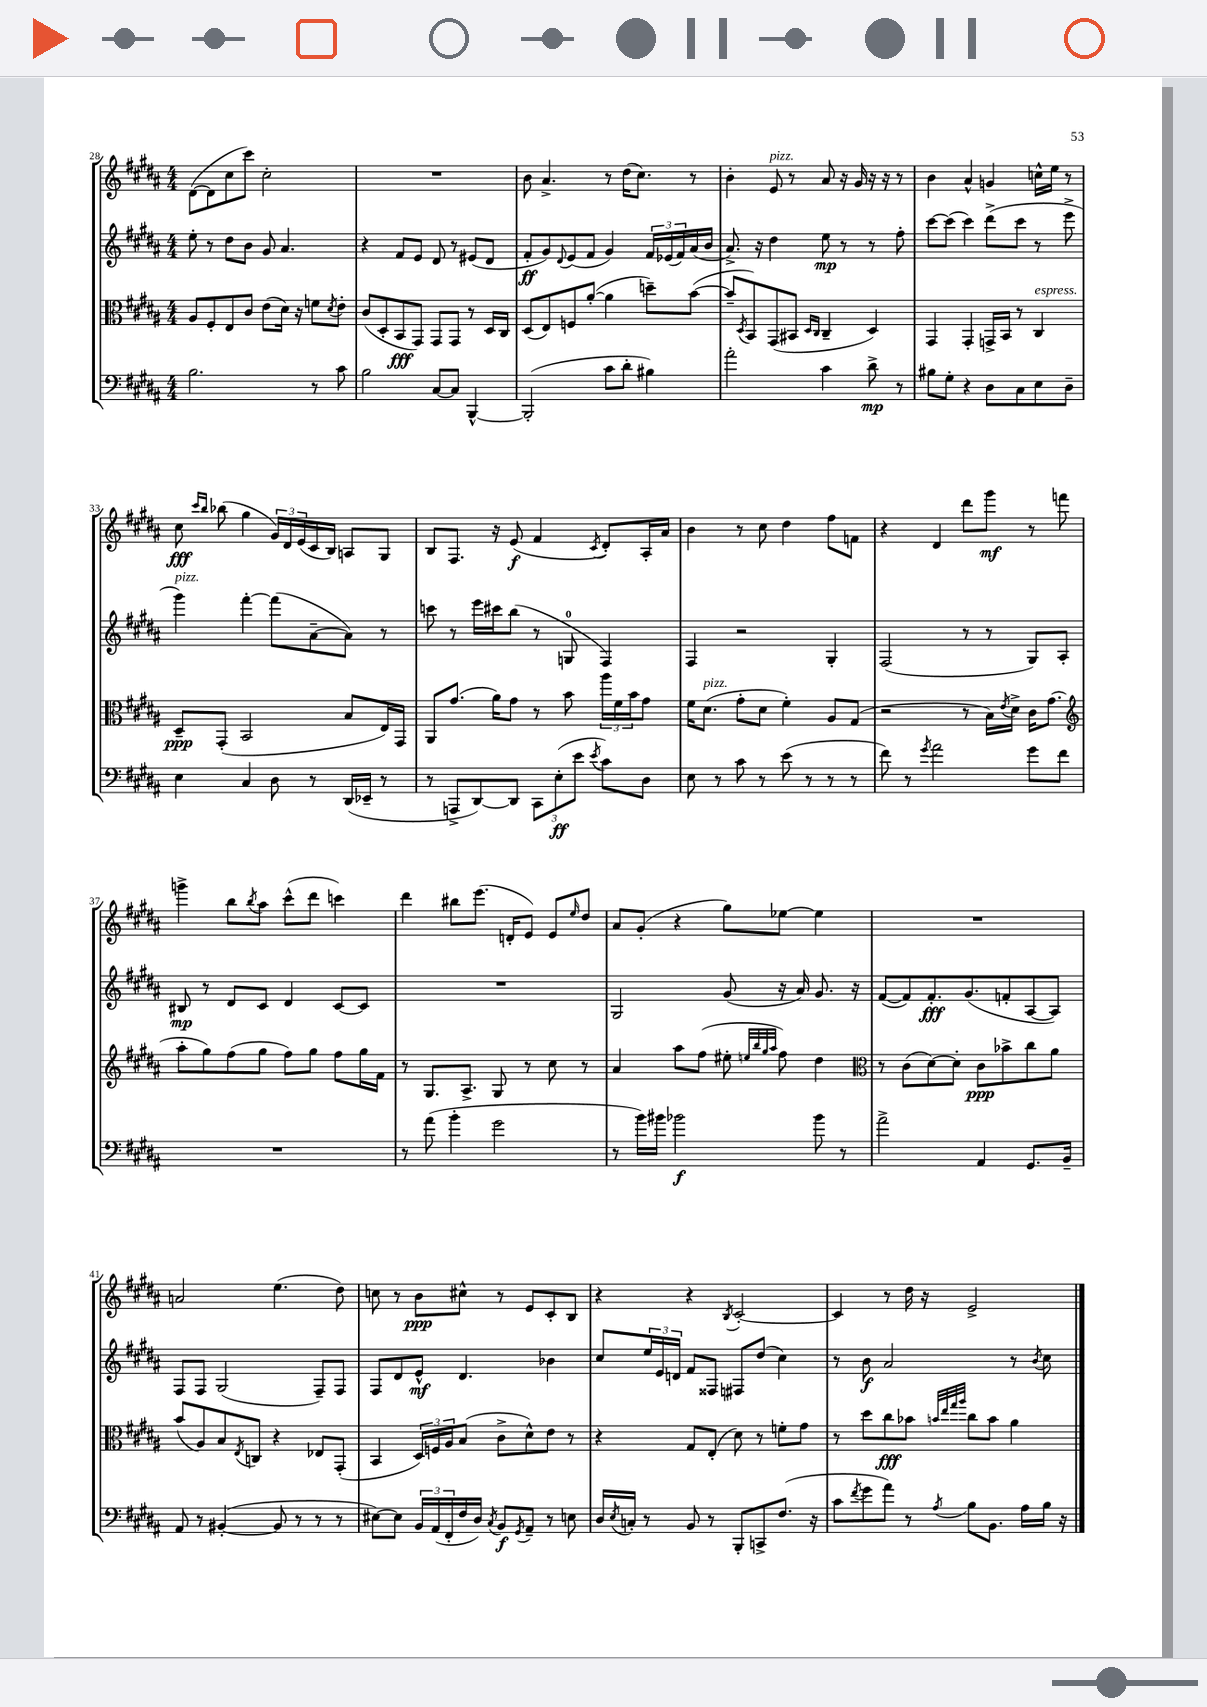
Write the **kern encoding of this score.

**kern	**dynam	**kern	**dynam	**kern	**dynam	**kern	**dynam
*part4	*part4	*part3	*part3	*part2	*part2	*part1	*part1
*staff4	*staff4	*staff3	*staff3	*staff2	*staff2	*staff1	*staff1
*clefF4	*	*clefC3	*	*clefG2	*	*clefG2	*
*k[f#c#g#d#a#]	*	*k[f#c#g#d#a#]	*	*k[f#c#g#d#a#]	*	*k[f#c#g#d#a#]	*
*M4/4	*	*M4/4	*	*M4/4	*	*M4/4	*
=28	=28	=28	=28	=28	=28	=28	=28
2.B\	.	8A#/L	.	8ee'\	.	([8d#\L	.
.	.	8F#'/	.	8r	.	8d#\]	.
.	.	8E/	.	8dd#\L	.	8cc#\	.
.	.	8c#/J	.	8b\J	.	8ccc#\J)	.
.	.	(8e\L	.	8g#/	.	2cc#'\	.
.	.	16d#\Jk)	.	4.a#/	.	.	.
.	.	16r	.	.	.	.	.
8r	.	8fn\L	.	.	.	.	.
.	.	8qd#/	.	.	.	.	.
8c#\	.	8e'\J	.	.	.	.	.
=29	=29	=29	=29	=29	=29	=29	=29
2B\	.	(8c#/L	.	4r	.	1r	.
.	.	8D#'/	.	.	.	.	.
.	.	8BB/	fff	8f#/L	.	.	.
.	.	8GG#/J)	.	8e/J	.	.	.
[8C#/L	.	8GG#/L	.	8d#/	.	.	.
8C#/J]	.	8GG#/J	.	8r	.	.	.
[4BBB^^/	.	8r	.	(8e#X/L	.	.	.
.	.	16D#/LL	.	8d#/J	.	.	.
.	.	16C#/JJ	.	.	.	.	.
=30	=30	=30	=30	=30	=30	=30	=30
(2BBB'/]	.	(8D#/L	.	8f#'/L	ff	8b\	.
.	.	8E/)	.	8g#/)	.	4.a#^/	.
.	.	.	.	8qqd#/	.	.	.
.	.	8Fn/	.	(8e/	.	.	.
.	.	([8a#'/J	.	8f#/J	.	.	.
8c#\L	.	4a#\]	.	4g#/)	.	8r	.
8d#'\J	.	.	.	.	.	(16dd#\KL	.
.	.	.	.	.	.	8.cc#\J)	.
4B#X\)	.	8ddn~\L)	.	24f#/LL	.	.	.
.	.	.	.	(24e-X/	.	.	.
.	.	.	.	24f#/)	.	.	.
.	.	([8b\J	.	(16a#/	.	8r	.
.	.	.	.	16b/JJ	.	.	.
=31	=31	=31	=31	=31	=31	=31	=31
2a#'\	.	8b~/L]	.	8.a#^/)	.	4b'\	.
.	.	8qD#/	.	.	.	.	.
.	.	8BB/)	.	.	.	.	.
.	.	.	.	16r	.	.	.
!	!	!	!	!	!	!LO:TX:a:i:t=pizz.	!
.	.	(8GG#/	.	4dd#\	.	8e/	.
.	.	8BB#X/J	.	.	.	8r	.
.	.	16qqD#/LL	.	.	.	.	.
.	.	16qqC#/JJ	.	.	.	.	.
4c#\	.	4C#~/	.	8ee\	mp	8a#/	.
.	.	.	.	8r	.	16r	.
.	.	.	.	.	.	16g#/	.
8d#^\	mp	4D#/)	.	8r	.	16r	.
.	.	.	.	.	.	16r	.
8r	.	.	.	8ff#'\	.	8r	.
=32	=32	=32	=32	=32	=32	=32	=32
8B#X\L	.	4GG#/	.	[8ccc#\L	.	4b\	.
8G#'\J	.	.	.	(8ccc#\J]	.	.	.
4r	.	4GG#'/	.	4ccc#\)	.	4a#^^/	.
8D#\L	.	16GGn^/LL	.	(8ddd#^\L	.	4gn/	.
.	.	16BB/JJ	.	.	.	.	.
8C#\	.	8r	.	8ccc#\J	.	.	.
!	!	!LO:TX:a:i:t=espress.	!	!	!	!	!
8E\	.	4C#/	.	8r	.	16ccn^^\LL	.
.	.	.	.	.	.	16ee\JJ	.
8D#~\J	.	.	.	8eee^\	.	8r	.
!!LO:LB:g=z
=33	=33	=33	=33	=33	=33	=33	=33
!	!	!	!	!LO:TX:a:i:t=pizz.	!	!	!
4E\	.	8D#~/L	ppp	4ggg#\)	.	8cc#\	fff
.	.	.	.	.	.	16qqccc#/LL	.
.	.	.	.	.	.	16qqbb/JJ	.
.	.	(8GG#'/J	.	.	.	(8bb-X\	.
4C#/	.	2BB/	.	[4fff#'\	.	4gg#\	.
8D#\	.	.	.	(8fff#\L]	.	24g#/LL)	.
.	.	.	.	.	.	24d#/	.
.	.	.	.	.	.	(24e/	.
8r	.	.	.	[8a#~\	.	16c#/	.
.	.	.	.	.	.	16B/JJ)	.
(16DD#/LL	.	8B/L	.	8a#\J])	.	8An/L	.
16EE-X~/JJ	.	.	.	.	.	.	.
8r	.	16E/L)	.	8r	.	8G#/J	.
.	.	16GG#/JJ	.	.	.	.	.
=34	=34	=34	=34	=34	=34	=34	=34
8r	.	8AA#/L	.	8cccn\	.	8B/L	.
8AAAn^/L	.	(8.g#/J	.	8r	.	8.F#/J	.
[8DD#/)	.	.	.	16eee\LL	.	.	.
.	.	16a#\KL)	.	16ccc#X\J	.	16r	.
8DD#/J]	.	8g#\J	.	(8bb\J	.	(8e/	f
12CC#\L	.	8r	.	8r	.	4f#/	.
(12E'\	ff	.	.	.	.	.	.
.	.	8b\	.	8Gn/	.	.	.
12e\J	.	.	.	.	.	.	.
8qe/	.	.	.	.	.	8qc#/	.
8c#\L)	.	24aa#\LL	.	4F#/)	.	8d#'/L)	.
.	.	24f#\	.	.	.	.	.
.	.	24b\J	.	.	.	.	.
8D#\J	.	8g#\J	.	.	.	16A#'/L	.
.	.	.	.	.	.	16a#/JJ	.
=35	=35	=35	=35	=35	=35	=35	=35
8E\	.	16f#\KL	.	4F#/	.	4b\	.
!	!	!LO:TX:a:i:t=pizz.	!	!	!	!	!
.	.	(8.d#\J	.	.	.	.	.
8r	.	.	.	.	.	.	.
8c#\	.	8g#'\L	.	2r	.	8r	.
8r	.	8d#\J	.	.	.	8cc#\	.
(8e\	.	4f#'\)	.	.	.	4dd#\	.
8r	.	.	.	.	.	.	.
8r	.	8A#/L	.	4G#'/	.	8ff#\L	.
8r	.	(8G#/J	.	.	.	8fn\J	.
=36	=36	=36	=36	=36	=36	=36	=36
8f#\)	.	2r	.	(2F#/	.	4r	.
8r	.	.	.	.	.	.	.
8qg#/	.	.	.	.	.	.	.
2a#\	.	.	.	.	.	4d#/	.
.	.	8r	.	8r	.	8ddd#\L	.
.	.	16B\LL)	.	8r	.	8ggg#\J	mf
.	.	8qe/	.	.	.	.	.
.	.	16d#^\JJ	.	.	.	.	.
8g#\L	.	16c#\KL	.	8G#/L)	.	8r	.
.	.	(8.g#\J	.	.	.	.	.
8f#\J	.	.	.	8A#'/J	.	8fffn\	.
!!LO:LB:g=z
=37	=37	=37	=37	=37	=37	=37	=37
*	*	*clefG2	*	*	*	*	*
1r	.	8aa#'\L	.	8B#X/	mp	4gggn^\	.
.	.	8gg#\)	.	8r	.	.	.
.	.	(8ff#\	.	8d#/L	.	8bb\L	.
.	.	.	.	.	.	8qbb/	.
.	.	8gg#\J	.	8c#/J	.	8aa#\J	.
.	.	8ff#\L)	.	4d#/	.	(8ccc#^^\L	.
.	.	8gg#\J	.	.	.	8ddd#\J	.
.	.	8ff#\L	.	[8c#/L	.	4cccn\)	.
.	.	16gg#\L	.	8c#/J]	.	.	.
.	.	16f#\JJ	.	.	.	.	.
=38	=38	=38	=38	=38	=38	=38	=38
8r	.	8r	.	1r	.	4ddd#\	.
(8a#\	.	8.G#/L	.	.	.	.	.
4b'\	.	.	.	.	.	8bb#X\L	.
.	.	8.A#^/J	.	.	.	.	.
.	.	.	.	.	.	(8.eee\J	.
2g#\	.	8G#/	.	.	.	.	.
.	.	.	.	.	.	16dn'/KL	.
.	.	8r	.	.	.	8e/J)	.
.	.	8cc#\	.	.	.	8e/L	.
.	.	.	.	.	.	16qqee/	.
.	.	8r	.	.	.	8dd#/J	.
=39	=39	=39	=39	=39	=39	=39	=39
8r	.	4a#/	.	2G#/	.	8a#/L	.
16b\LL)	.	.	.	.	.	(8g#'/J	.
16b#X\JJ	.	.	.	.	.	.	.
2b-X\	f	8aa#\L	.	.	.	4r	.
.	.	(8ff#\J	.	.	.	.	.
.	.	8ee#X'\	.	(8g#/	.	8gg#\L)	.
.	.	32qqeen/LLL	.	.	.	.	.
.	.	32qqbb/	.	.	.	.	.
.	.	32qqgg#/	.	.	.	.	.
.	.	32qqaa#/JJJ	.	.	.	.	.
.	.	8ff#\)	.	16r	.	[8ee-X\J	.
.	.	.	.	16a#/)	.	.	.
8b-\	.	4dd#\	.	8.g#/	.	4ee-\]	.
8r	.	.	.	.	.	.	.
.	.	.	.	16r	.	.	.
=40	=40	=40	=40	=40	=40	=40	=40
*	*	*clefC3	*	*	*	*	*
2a#^\	.	8r	.	([8f#/L	.	1r	.
.	.	(8c#\L	.	8f#/])	.	.	.
.	.	[8d#\)	.	8.f#'/	fff	.	.
.	.	8d#'\J]	.	.	.	.	.
.	.	.	.	(8.g#/	.	.	.
4AA#/	.	8c#\L	ppp	.	.	.	.
.	.	8b-X^\	.	8fn'/	.	.	.
8.GG#/L	.	8cc#\	.	[8A#/	.	.	.
.	.	8a#\J	.	8A#/J])	.	.	.
16BB~/Jk	.	.	.	.	.	.	.
!!LO:LB:g=z
=41	=41	=41	=41	=41	=41	=41	=41
8AA#/	.	(8b/L	.	8F#/L	.	2an/	.
8r	.	8A#/)	.	8F#/J	.	.	.
([4BB#X'/	.	8B/	.	(2G#/	.	.	.
.	.	8qE/	.	.	.	.	.
.	.	8Cn/J	.	.	.	.	.
8BB#/]	.	4r	.	.	.	(4.ee\	.
8r	.	.	.	.	.	.	.
8r	.	8E-X/L	.	8F#~/L)	.	.	.
8r	.	(8GG#'/J	.	8F#/J	.	8dd#\)	.
=42	=42	=42	=42	=42	=42	=42	=42
[8E#X\L)	.	4BB/	.	8F#/L	.	8ccn\	.
8E#\J]	.	.	.	8d#/	.	8r	.
24BB/LL	.	24D#/LL)	.	8e^^/J	mf	8b\L	ppp
(24AA#/	.	24Fn/	.	.	.	.	.
24FF#'/	.	24A#/J	.	.	.	.	.
16F#/	.	(8B/J	.	4.d#/	.	8cc#X^^\J	.
16D#/JJ)	.	.	.	.	.	.	.
8qC#/	.	.	.	.	.	.	.
8BB/L	f	8c#^\L	.	.	.	8r	.
8qGG#/	.	.	.	.	.	.	.
8AA#~/J	.	8d#^^\)	.	.	.	8e/L	.
8r	.	8e\J	.	4b-X\	.	8c#'/	.
8En\	.	8r	.	.	.	8B/J	.
=43	=43	=43	=43	=43	=43	=43	=43
16D#/LL	.	4r	.	8cc#/L	.	4r	.
8qE/	.	.	.	.	.	.	.
16Cn'/JJ	.	.	.	.	.	.	.
8r	.	.	.	24ee/L	.	.	.
.	.	.	.	24e/	.	.	.
.	.	.	.	24dn/JJ	.	.	.
8BB/	.	8G#/L	.	8f#/L	.	4r	.
8r	.	(8E'/J	.	8F##X/J	.	.	.
.	.	.	.	.	.	8qB/	.
8BBB'/L	.	8d#\)	.	8F#X/L	.	[2c#'/	.
8CCn^/	.	8r	.	(8dd#/J	.	.	.
(8.F#/J	.	8fn'\L	.	4cc#\)	.	.	.
.	.	8g#\J	.	.	.	.	.
16r	.	.	.	.	.	.	.
=44	=44	=44	=44	=44	=44	=44	=44
8c#\L	.	8r	.	8r	.	4c#/]	.
8qf#/	.	.	.	.	.	.	.
8g#\	.	8dd#\L	.	8b\	f	.	.
8a#\J)	.	8cc#\	fff	2a#/	.	8r	.
8r	.	8b-X\J	.	.	.	16dd#\	.
.	.	.	.	.	.	16r	.
.	.	32qqbn/LLL	.	.	.	.	.
.	.	32qqee/	.	.	.	.	.
.	.	32qqgg#/	.	.	.	.	.
8qA#/	.	32qqaa#/JJJ	.	.	.	.	.
8B\L	.	8cc#\L	.	.	.	2e^/	.
8.BB\J	.	8b\J	.	.	.	.	.
.	.	4a#\	.	8r	.	.	.
16A#\LL	.	.	.	.	.	.	.
.	.	.	.	8qb/	.	.	.
16B\JJ	.	.	.	8cc#\	.	.	.
16r	.	.	.	.	.	.	.
==	==	==	==	==	==	==	==
*-	*-	*-	*-	*-	*-	*-	*-
